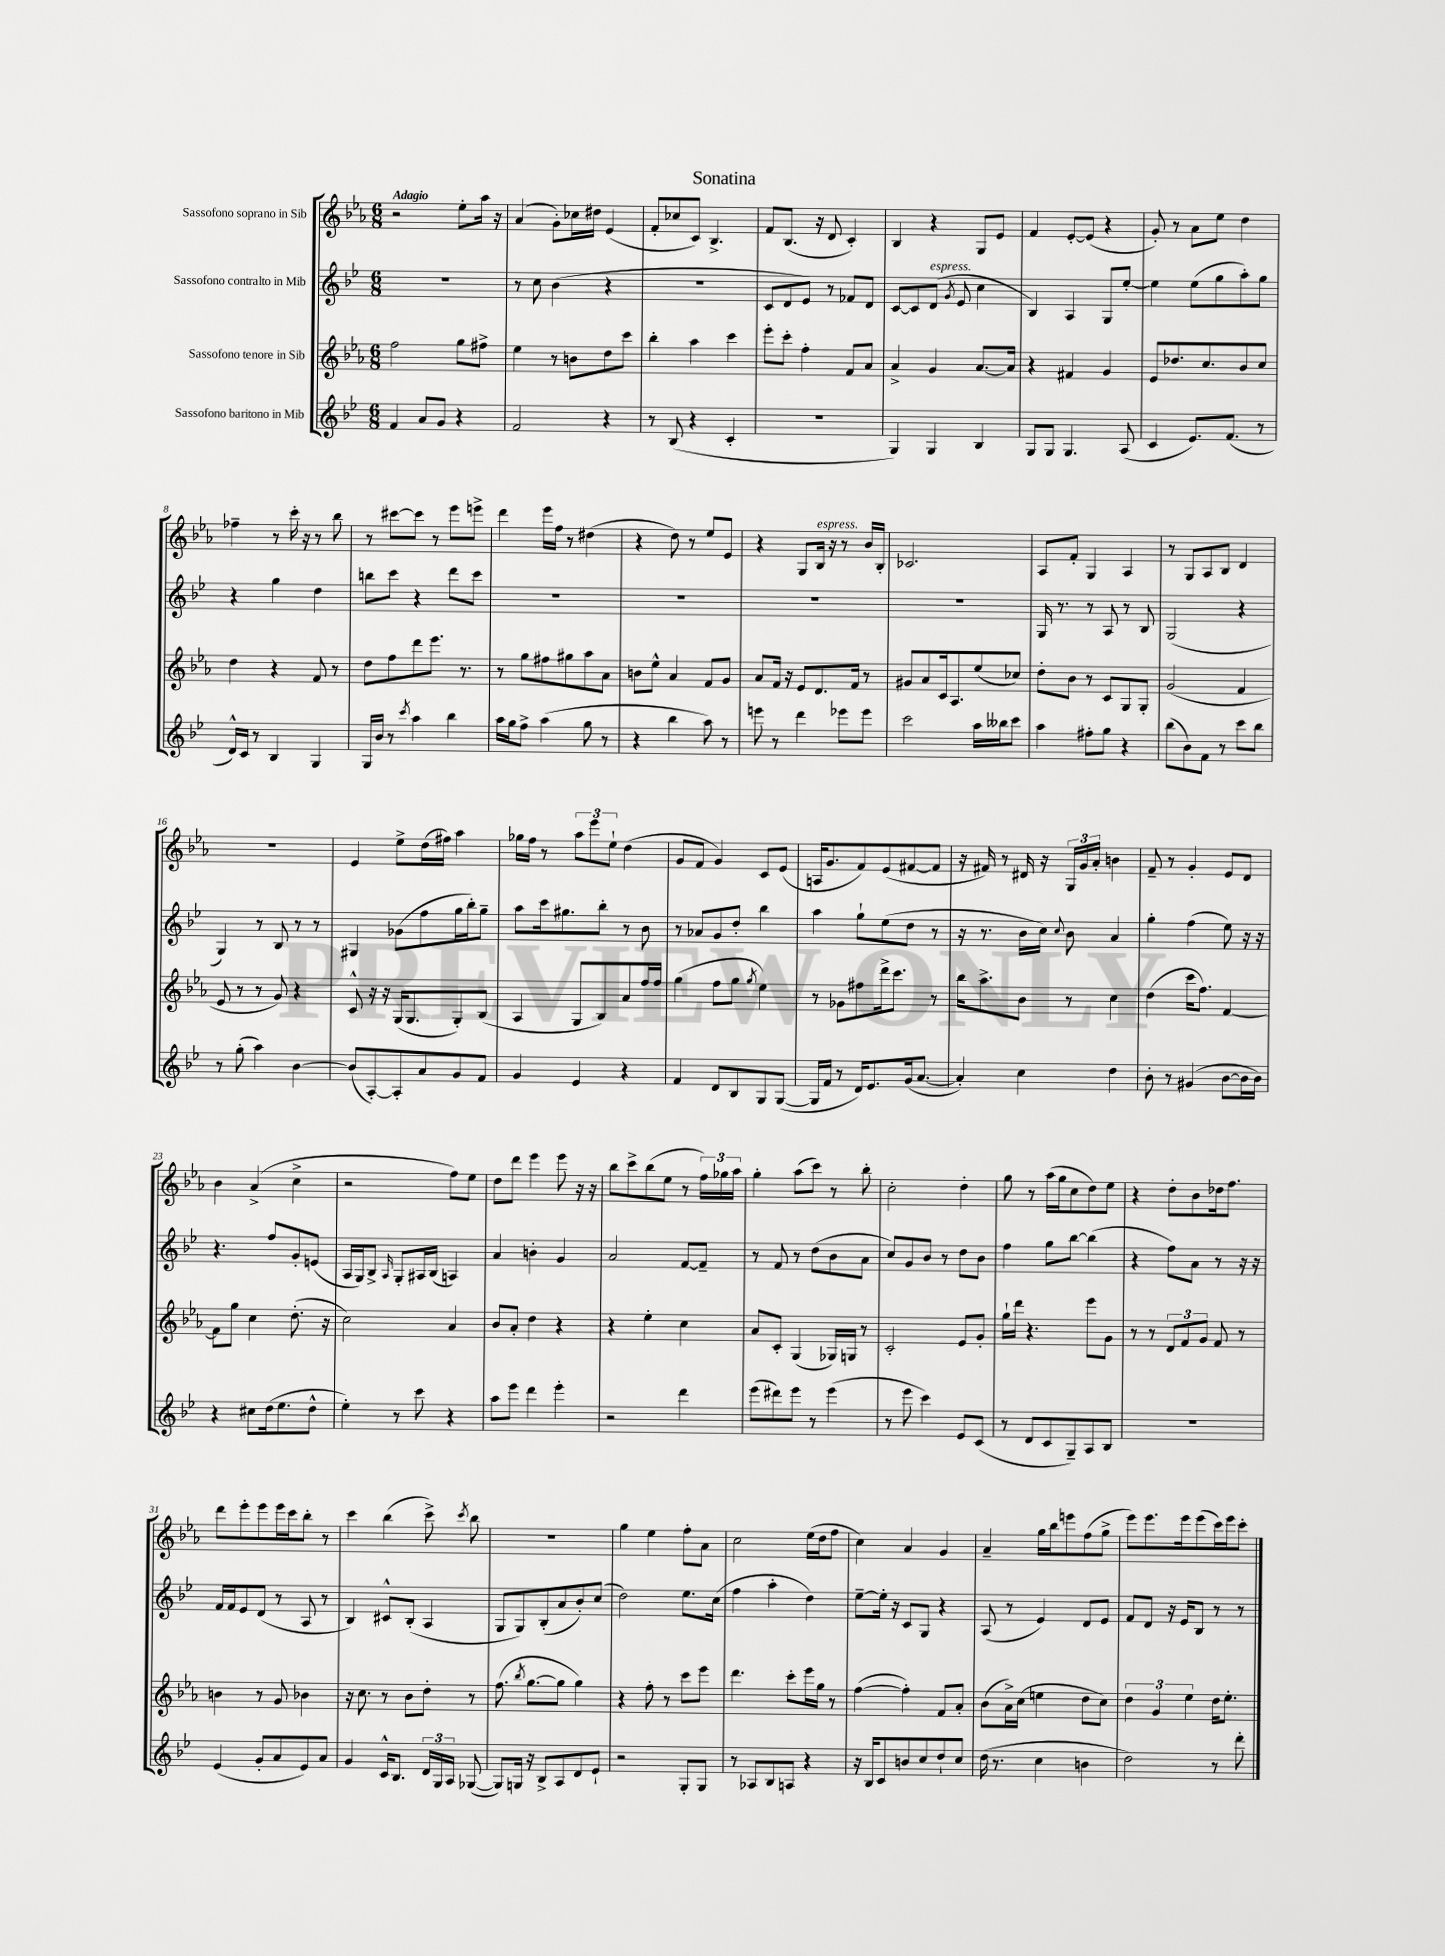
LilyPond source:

\header { title = "Sonatina" }
<<
\new StaffGroup <<
\new Staff = "s0" \with { instrumentName = "Sassofono soprano in Sib" } {
    \clef treble \key ees \major \numericTimeSignature \time 6/8 \tempo "Adagio"
    \autoBeamOff r2 ees''8[-. aes''16] r16 |
    aes'4( g'8[-.) ces''16 dis''16] ees'4( |
    f'8[-. ces''8 c'8]) bes4.-> |
    f'8[ bes8.]( r16 d'8 c'4-.) |
    bes4 r4 g8[ ees'8] |
    f'4 ees'8[~-. ees'8]( r4 |
    g'8-.) r8 aes'8[ ees''8] d''4 |
    fes''4-- r8 c'''16-. r16 r8 bes''8 |
    r8 cis'''8[~ cis'''8] r8 ees'''8[ e'''8]-> |
    d'''4 ees'''16[ f''16] r8 dis''4( |
    r4 d''8) r8 ees''8[ ees'8] |
    r4 g8[ bes16]^\markup { \italic "espress." } r16 r8 bes'16[ bes16]-. |
    ces'2. |
    aes8[ f'8]-. g4 aes4 |
    r8 g8[ aes8 bes8] d'4 |
    R2. |
    ees'4 ees''8[-> d''16( fis''16]) aes''4 |
    ges''16[ f''16] r8 \tuplet 3/2 { aes''8[ ees'''8 ees''8]-! } d''4( |
    g'8[ f'8] g'4) c'8[ ees'8]( |
    a16[ g'8. f'8) ees'8( fis'8~ fis'8] |
    r16 fis'16) r8 dis'16 r16 \tuplet 3/2 { g16[ g'16 aes'16]-. } b'4 |
    f'8-- r8 g'4-. ees'8[ d'8] |
    bes'4 aes'4->( c''4-> |
    r2 f''8[) ees''8] |
    d''8[ d'''8] ees'''4 ees'''8 r16 r16 |
    bes''8[ c'''8-> bes''8( ees''8] r8 \tuplet 3/2 { f''16[) ges''16 aes''16] } |
    g''4-. aes''8[( c'''8]) r8 bes''8-. |
    c''2-. d''4-. |
    g''8 r8 aes''16[( g''16 c''8 d''8) ees''8] |
    r4 d''8[-. bes'8 des''16 f''8.] |
    d'''8[ ees'''8-. ees'''8 ees'''16 c'''16 bes''8]-. r8 |
    c'''4 bes''4( c'''8->) \acciaccatura { c'''8 } bes''8 |
    R2. |
    g''4 ees''4 f''8[-. aes'8] |
    c''2 ees''16[( d''16 f''8] |
    c''4) aes'4 g'4 |
    aes'4-- g''16[ bes''16 e'''8 f''8( g''8]-> |
    ees'''8[) ees'''8. ees'''16 ees'''8( c'''16) ees'''16 c'''8]-. \bar "|." |
}
\new Staff = "s1" \with { instrumentName = "Sassofono contralto in Mib" } {
    \clef treble \key bes \major \numericTimeSignature \time 6/8
    \autoBeamOff R2. |
    r8 c''8 bes'4( r4 |
    R2. |
    c'8[ d'8 ees'8]) r8 fes'8[ d'8] |
    c'8[~ c'8 d'8]^\markup { \italic "espress." }( \acciaccatura { g'8 } ees'8 c''4 |
    bes4) a4 g8[ ees''8]~-. |
    ees''4 ees''8[( g''8 a''8-.) g''8] |
    r4 g''4 d''4 |
    b''8[ c'''8] r4 d'''8[ c'''8] |
    R2. |
    R2. |
    R2. |
    R2. |
    g16 r8. r8 a8 r8 bes8 |
    g2( r4 |
    g4) r8 bes8 r8 r8 |
    gis4 ges'8[( f''8 g''16 bes''16-.) g''8]-- |
    a''8[ c'''16 gis''8. bes''8]-. r8 bes'8 |
    r8 aes'8[ g'8 d''8]-. bes''4 |
    a''4 g''8[-! ees''8( d''8] r8 |
    r16 r8. bes'16[ c''16]) \appoggiatura { c''8 } bes'8 a'4 |
    g''4-. f''4( ees''8) r16 r16 |
    r4. f''8[ g'8-. e'8]( |
    a16[ g16) bes8]-> \grace { a16 } g8[-. ais16 bes16]( a4) |
    a'4 b'4-. g'4 |
    a'2 f'8[~ f'8]-- |
    r8 f'8 r8 d''8[( bes'8 a'8] |
    c''8[) g'8 bes'8] r8 d''8[ bes'8] |
    f''4 g''8[ bes''8]~ bes''4( |
    r4 f''8[) a'8] r8 r16 r16 |
    f'16[ f'16 ees'8 d'8]( r8 a8 r8 |
    bes4) cis'8[-^ bes8]-.( a4 |
    g8[ g8) bes8-.( a'8 bes'8-.) c''8]( |
    d''2) ees''8.[ c''16]( |
    f''4 a''4-. d''4) |
    ees''8[~-- ees''16]-. r16 c'8[ g8] r4 |
    a8( r8 ees'4) d'8[ ees'8] |
    f'8[ d'8] r16 ees'16[ bes8] r8 r8 \bar "|." |
}
\new Staff = "s2" \with { instrumentName = "Sassofono tenore in Sib" } {
    \clef treble \key ees \major \numericTimeSignature \time 6/8
    \autoBeamOff f''2 g''8[ fis''8]-> |
    ees''4 r8 b'8[ d''8 c'''8] |
    bes''4-. aes''4 c'''4 |
    ees'''8[-. c'''8]-. f''4-. f'8[ aes'8] |
    aes'4-> g'4 aes'8.[~ aes'16] |
    r4 fis'4 g'4 |
    ees'8[ des''8. c''8. bes'8 c''8] |
    d''4 r4 f'8 r8 |
    d''8[ f''8 d'''8 ees'''8.] r8. |
    r8 g''8[ fis''8 gis''8 aes''8 aes'8] |
    b'8[ ees''8]-^ aes'4 f'8[ g'8] |
    aes'8[ f'16] r16 ees'8[ d'8. f'16] r8 |
    gis'8[ aes'8 c'16 aes8. ees''8( ces''8]) |
    d''8[-. bes'8] r8 c'8[ g8 g8]-. |
    g'2( f'4 |
    ees'8 r8 r8 g'8) r4 |
    c'8-^ r16 r16 g16[( g8. g8-.) bes8]( |
    aes4 g8[ bes8) aes'8 f''16 f''16] |
    g''4( f''8[ g''8] \acciaccatura { g''8 } ees''4) |
    r8 ges'8[ fis''8 d'''16-> c'''8.] r8 |
    bes''16[ aes''8.-> bes'8] r8 c''4 |
    d''4( c'''16[ f''8.]) f'4~ |
    f'8[ g''8] c''4 d''8.-.( r16 |
    c''2) aes'4 |
    bes'8[ aes'8]-. d''4 r4 |
    r4 ees''4-. c''4 |
    aes'8[ c'8]-. g4( ges16[) g16] r8 |
    c'2-. ees'8[ g'8]-. |
    g''16[-! d'''16] r4. ees'''8[ g'8] |
    r8 r8 \tuplet 3/2 { d'8[ f'8 g'8] } f'8 r8 |
    b'4 r8 g'8 bes'4 |
    r16 c''8. r8 bes'8[ d''8]-. r8 |
    f''8.( \acciaccatura { bes''8 } g''8.[~ g''8] g''4) |
    r4 f''8-. r8 c'''8[ ees'''8] |
    d'''4. c'''8[-. ees'''16 g''16] r8 |
    f''4~( f''4-.) f'8[ aes'8]-. |
    bes'8[( aes'16->) c''16]( e''4 d''8[ c''8]) |
    \tuplet 3/2 { d''4 g'4 ees''4 } d''16[ ees''8.]-. \bar "|." |
}
\new Staff = "s3" \with { instrumentName = "Sassofono baritono in Mib" } {
    \clef treble \key bes \major \numericTimeSignature \time 6/8
    \autoBeamOff f'4 a'8[ g'8] r4 |
    f'2 r4 |
    r8 bes8( r4 c'4-. |
    R2. |
    g4) g4 bes4 |
    g8[ g8] g4. a8( |
    c'4 ees'8.[) f'8.]( r8 |
    d'16[-^) c'16] r8 bes4 g4 |
    g16[ bes'16] r8 \acciaccatura { c'''8 } a''4 bes''4 |
    a''16[ g''16 f''8]-> a''4( g''8 r8 |
    r4 bes''4 a''8) r8 |
    e'''8 r8 d'''4 ees'''8[ ees'''8] |
    c'''2 a''16[ beses''16 c'''8] |
    a''4 fis''8[-. g''8] r4 |
    bes''8[( bes'8) f'8] r8 c'''8[ bes''8] |
    r8 g''8-.( a''4) bes'4~ |
    bes'8[( a8~-.) a8-. a'8 g'8 f'8] |
    g'4 ees'4 r4 |
    f'4 d'8[ bes8 g8 g8]~( |
    g16[ f'16] r8 d'16[) ees'8. g'16( a'8.]~ |
    a'4-.) c''4 d''4 |
    bes'8-. r8 gis'4( bes'8[~ bes'16 bes'16]) |
    r4 cis''8[ d''16( ees''8. d''8]-^ |
    ees''4-.) r8 c'''8 r4 |
    a''8[ ees'''8] d'''4 ees'''4-. |
    r2 d'''4 |
    ees'''8[( dis'''8) ees'''8] r8 ees'''4( |
    r8 ees'''8 c'''4) ees'8[ c'8]( |
    r8 d'8[ c'8 g8--) a8 bes8] |
    R2. |
    ees'4( g'8[-. a'8 ees'8) a'8] |
    g'4 c'16[-^ bes8.] \tuplet 3/2 { d'16[ g16 a16] } ges8~( |
    ges8[) g16] r16 bes8[-> a8 d'8 ees'8]-! |
    r2 g8[-. g8] |
    r8 aes8[ bes8 a8] r4 |
    r16 bes16[ c'8 b'8 c''8 d''8-! c''8] |
    d''16( r8. c''4 b'4 |
    d''2) r8 d'''8-. \bar "|." |
}
>>
>>
